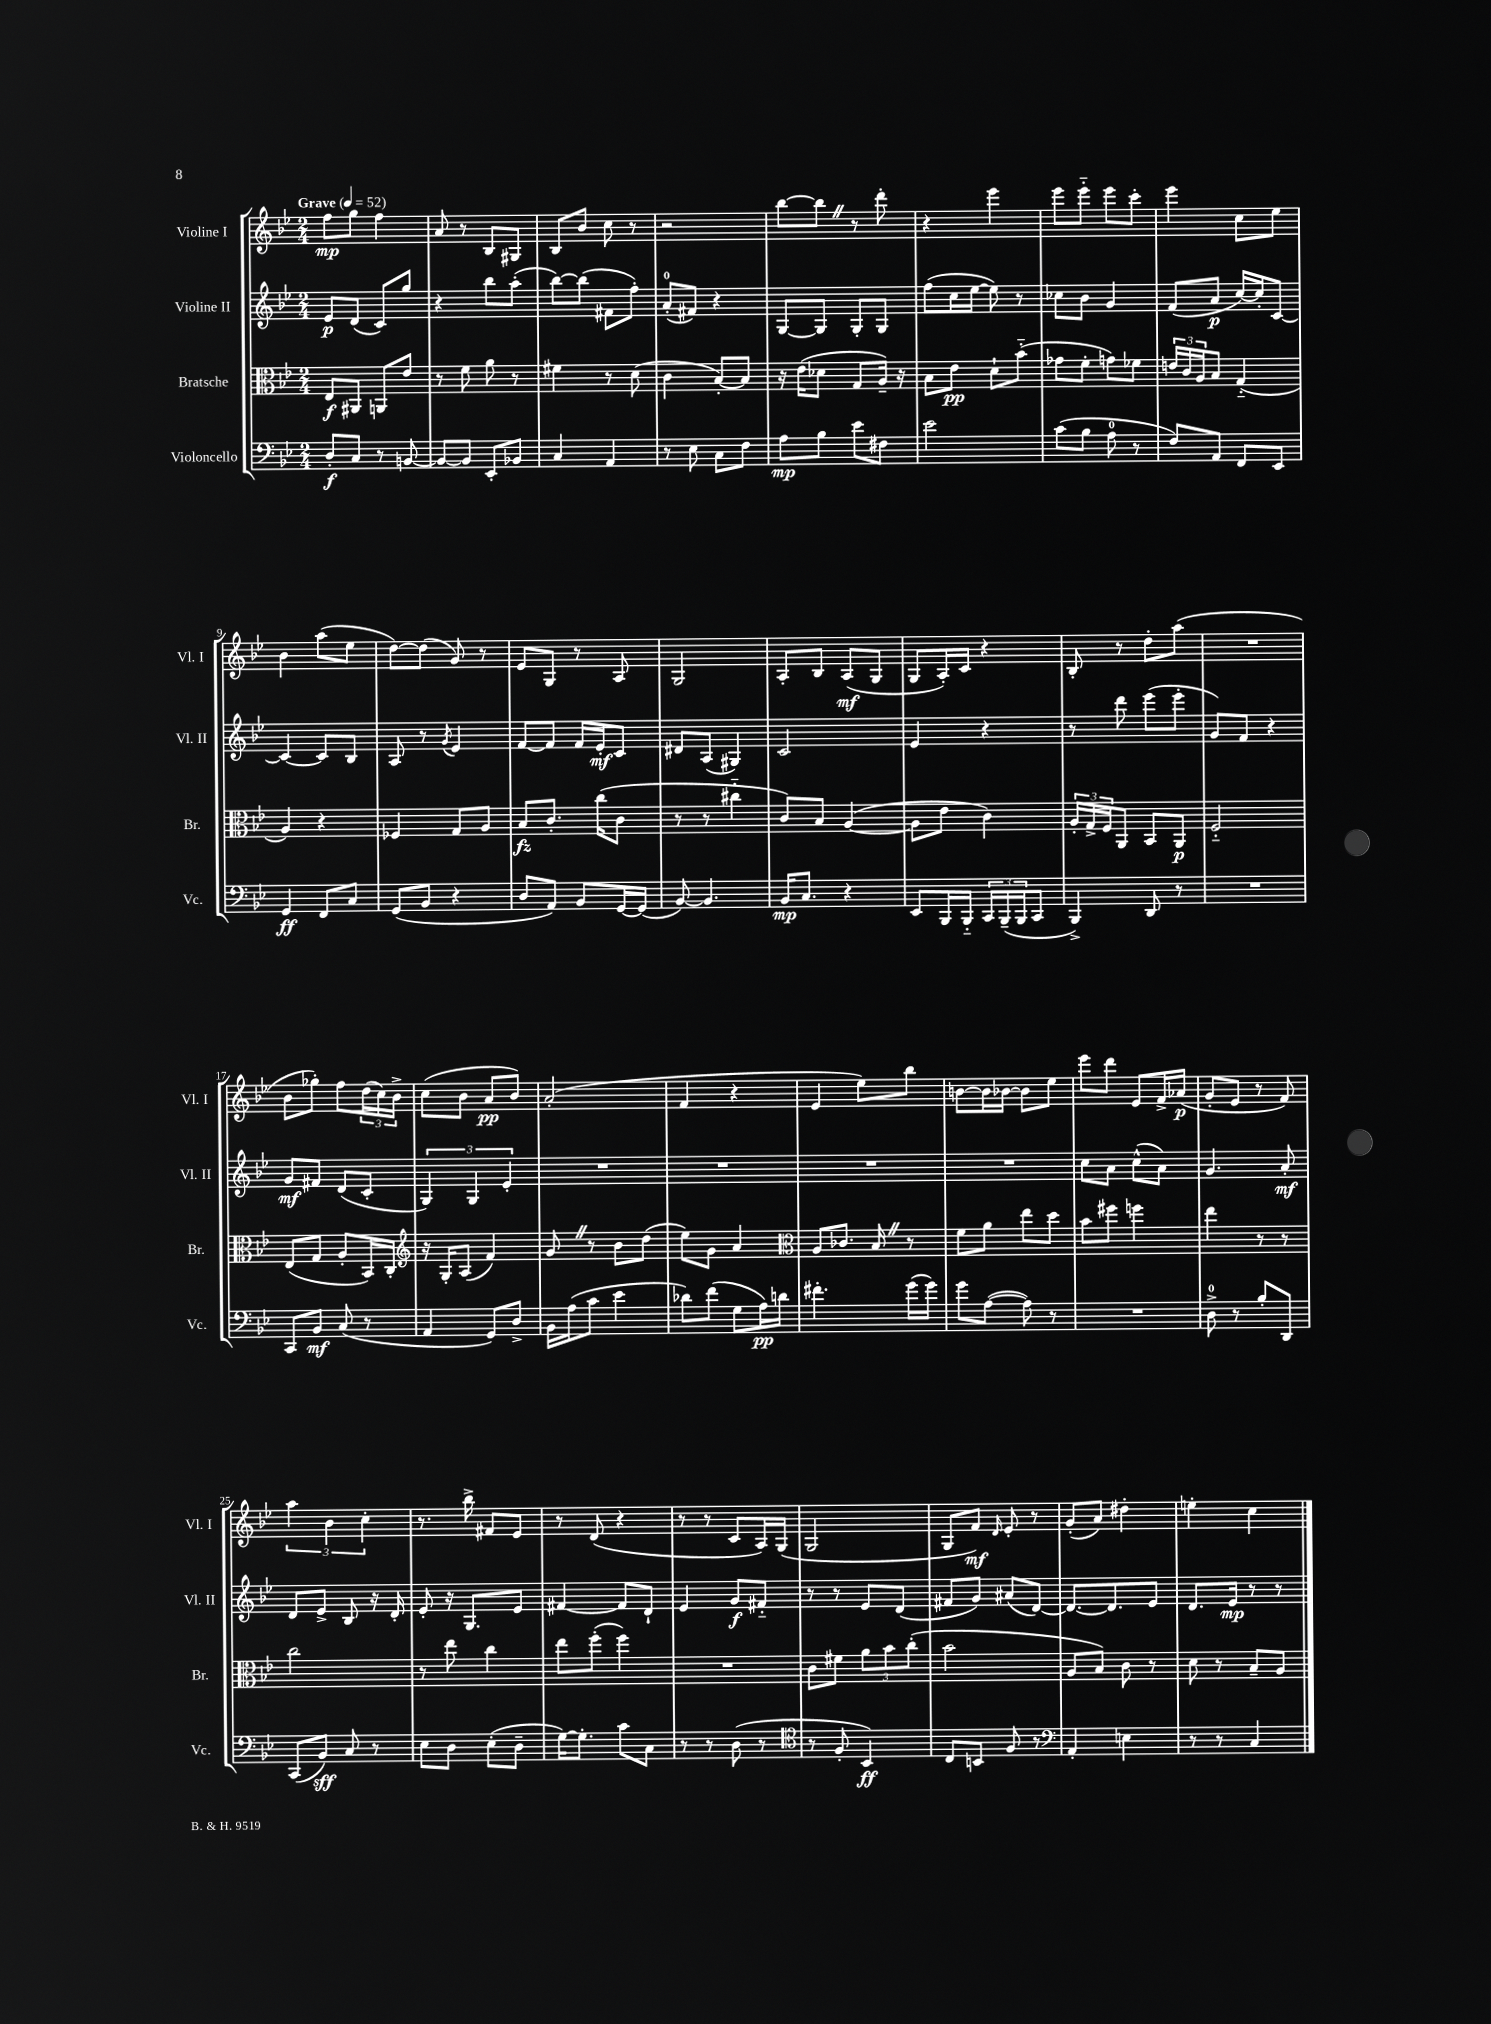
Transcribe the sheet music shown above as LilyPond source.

<<
\new StaffGroup <<
\new Staff = "s0" \with { instrumentName = "Violine I" shortInstrumentName = "Vl. I" } {
    \clef treble \key bes \major \numericTimeSignature \time 2/4 \tempo "Grave" 4 = 52
    f''8\mp g''8 f''4 |
    a'8 r8 bes8 gis8 |
    bes8 bes'8 c''8 r8 |
    r2 |
    bes''8~ bes''8 \once \override BreathingSign.text = \markup { \musicglyph "scripts.caesura.straight" } \breathe r8 d'''8-. |
    r4 ees'''4 |
    ees'''8 ees'''8-_ ees'''8 c'''8-. |
    ees'''4 c''8 ees''8 |
    bes'4 a''8( ees''8 |
    d''8~) d''8( g'8) r8 |
    ees'8 g8 r8 a8 |
    g2 |
    a8-. bes8 a8\mf( g8 |
    g8 a16-.) c'16 r4 |
    bes8-. r8 d''8-. a''8( |
    R2 |
    bes'8 ges''8-.) f''8 \tuplet 3/2 { d''16( c''16) bes'16-> } |
    c''8( bes'8 a'8\pp bes'8) |
    a'2-.( |
    f'4 r4 |
    ees'4 ees''8) bes''8 |
    b'8~ b'16 bes'16~ bes'8 ees''8 |
    ees'''8 d'''8 ees'8 f'16-> aes'16\p( |
    g'8-. ees'8 r8 f'8) |
    \tuplet 3/2 { a''4 bes'4 c''4-. } |
    r8. bes''16-> fis'8 ees'8 |
    r8 d'8( r4 |
    r8 r8 c'8 a16) g16( |
    g2 |
    g8 f'8\mf) \grace { d'16 } ees'8-. r8 |
    g'8-.( a'8) dis''4-. |
    e''4-. c''4 \bar "|." |
}
\new Staff = "s1" \with { instrumentName = "Violine II" shortInstrumentName = "Vl. II" } {
    \clef treble \key bes \major \numericTimeSignature \time 2/4
    ees'8\p d'8( c'8) g''8 |
    r4 bes''8 a''8-.( |
    bes''8~) bes''8( fis'8 f''8-.) |
    a'8-0-.( fis'8) r4 |
    g8~ g8 g8-. g8 |
    f''8( c''16 ees''16~ ees''8) r8 |
    ces''8 bes'8 g'4 |
    f'8( a'8\p c''16~) c''16-. c'8~ |
    c'4~ c'8 bes8 |
    a8 r8 \acciaccatura { g'8 } ees'4 |
    f'8~ f'8 f'16 ees'16-.\mf c'8 |
    dis'8 a8( gis4) |
    c'2 |
    ees'4 r4 |
    r8 d'''8 ees'''8( ees'''8-. |
    g'8) f'8 r4 |
    g'8\mf fis'8 d'8( c'8-. |
    \tuplet 3/2 { g4) g4 ees'4-. } |
    R2 |
    R2 |
    R2 |
    R2 |
    c''8 a'8 c''8-^( a'8) |
    g'4. a'8-.\mf |
    d'8 ees'8-> bes8 r16 d'16-. |
    ees'8-. r16 g8. ees'8 |
    fis'4~ fis'8 d'8-! |
    ees'4 g'8\f fis'8-_ |
    r8 r8 ees'8 d'8( |
    fis'8 g'8) ais'8( d'8~) |
    d'8.~ d'8. ees'8 |
    d'8. ees'16\mp r8 r8 \bar "|." |
}
\new Staff = "s2" \with { instrumentName = "Bratsche" shortInstrumentName = "Br." } {
    \clef alto \key bes \major \numericTimeSignature \time 2/4
    ees8\f ais,8 a,8 ees'8 |
    r8 f'8 a'8 r8 |
    fis'4 r8 d'8( |
    c'4 bes8~-.) bes8 |
    r16 ees'16( des'8 g8 a16--) r16 |
    bes8 ees'8\pp d'8-! bes'8-_( |
    ges'8 f'8-. g'8) fes'8 |
    \tuplet 3/2 { e'16 c'16 a16 } bes8 g4-_( |
    a4) r4 |
    fes4 g8 a8 |
    bes8\fz c'8.-. c''16( c'8 |
    r8 r8 cis''4-_ |
    c'8) bes8 a4~( |
    a8 ees'8 c'4) |
    \tuplet 3/2 { a16-. g16-> f16 } a,8 bes,8 a,8\p |
    f2-_ |
    ees8( g8 a8-. bes,16) c16-. |
    \clef treble r16 g16-. a8( f'4) |
    g'8 \once \override BreathingSign.text = \markup { \musicglyph "scripts.caesura.straight" } \breathe r8 bes'8 d''8( |
    ees''8) g'8 a'4 |
    \clef alto a8 ces'8. bes16 \once \override BreathingSign.text = \markup { \musicglyph "scripts.caesura.straight" } \breathe r8 |
    f'8 a'8 ees''8 d''8 |
    bes'8 fis''8 f''4 |
    ees''4 r8 r8 |
    c''2 |
    r8 ees''8 c''4 |
    ees''8 f''8-.( f''4) |
    R2 |
    c'8 fis'8 \tuplet 3/2 { a'8 bes'8 c''8-.( } |
    bes'2 |
    a8 bes8) c'8 r8 |
    d'8 r8 bes8-- a8 \bar "|." |
}
\new Staff = "s3" \with { instrumentName = "Violoncello" shortInstrumentName = "Vc." } {
    \clef bass \key bes \major \numericTimeSignature \time 2/4
    d8-.\f c8 r8 b,8~ |
    b,8~ b,8 ees,8-. bes,8 |
    c4 a,4 |
    r8 ees8 c8 f8 |
    a8\mp bes8 ees'8 fis8 |
    ees'2 |
    c'8( bes8 a8-0 r8 |
    f8) a,8 f,8 ees,8 |
    g,4\ff f,8 c8 |
    g,8( bes,8 r4 |
    d8 a,8) bes,8 g,16~ g,16( |
    bes,8~) bes,4. |
    bes,16\mp c8. r4 |
    ees,8 bes,,16 bes,,16-_ \tuplet 3/2 { c,16 bes,,16--( bes,,16 } c,8 |
    bes,,4->) d,8 r8 |
    R2 |
    c,8 bes,8\mf c8( r8 |
    a,4 g,8) d8-> |
    bes,16 a16( c'8 ees'4 |
    des'8) f'8( g8 a16\pp) d'16 |
    fis'4.-. g'16( g'16) |
    g'8 a8~( a8) r8 |
    R2 |
    d8-0-> r8 bes8-. d,8 |
    c,8( bes,8\sff) c8 r8 |
    ees8 d8 ees8-.( d8-- |
    g16~) g8.-. c'8 c8 |
    r8 r8 d8( r8 |
    \clef tenor r8 f8-. bes,4\ff) |
    c8 b,8 f8 r8 |
    \clef bass a,4-. e4 |
    r8 r8 c4 \bar "|." |
}
>>
>>
